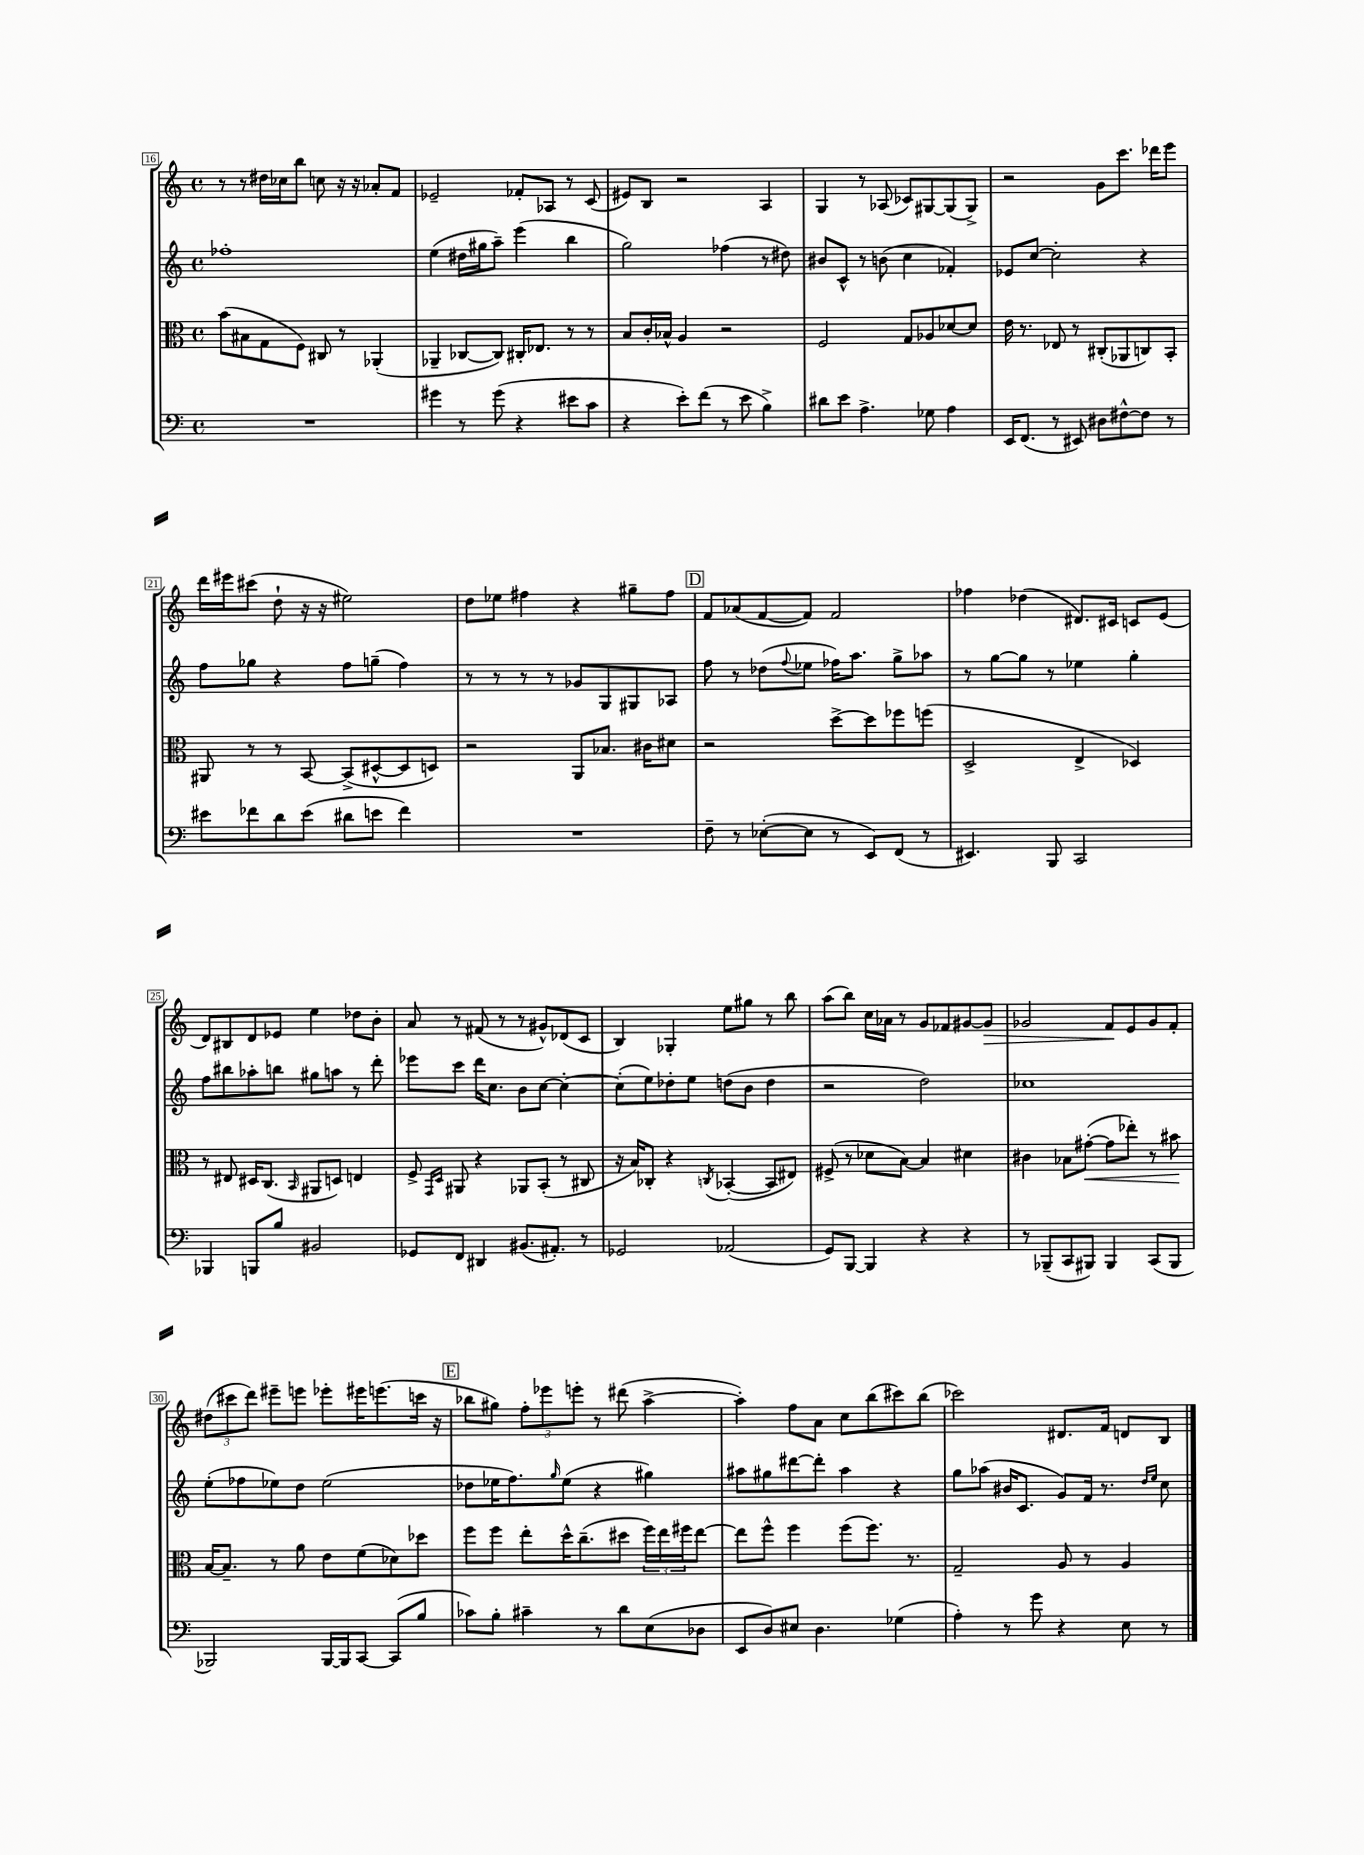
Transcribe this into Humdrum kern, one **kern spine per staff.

**kern	**kern	**kern	**kern
*staff4	*staff3	*staff2	*staff1
*clefF4	*clefC3	*clefG2	*clefG2
*k[]	*k[]	*k[]	*k[]
*M4/4	*M4/4	*M4/4	*M4/4
*met(c)	*met(c)	*met(c)	*met(c)
1r	(8b	1ff-'	8r
.	8B#	.	8r
.	8G	.	16dd#
.	.	.	16cc-
.	8F)	.	8bb
.	8C#	.	8cc
.	8r	.	16r
.	.	.	16r
.	(4AA-'	.	8a-'
.	.	.	8f
=	=	=	=
4g#	4AA-~	(4ee	2e-~
8r	[8C-	16dd#	.
.	.	16gg#	.
(8g#	8C-])	8aa~)	.
4r	16C#'	(4eee	8f-'
.	8.E-	.	.
.	.	.	8A-
8e#	8r	4bb	8r
8c	8r	.	(8c
=	=	=	=
4r	8B	2gg)	8e#)
.	16c'	.	8B
.	16B-^^	.	.
8e')	4A	.	2r
(8f	.	.	.
8r	2r	(4ff-	.
8e	.	.	.
4B^)	.	8r	4A
.	.	8dd#)	.
=	=	=	=
8d#	2F	8b#	4G
8e	.	8c^^	.
4.A^	.	8r	8r
.	.	(8b	(8A-
.	8G	4cc	8c-)
8G-	8A-	.	[8G#
4A	[8d-	4f-')	(8G#]
.	8d-]	.	8G#^)
=	=	=	=
16EE	16e	8e-	2r
(8.FF	8.r	.	.
.	.	[8cc	.
8r	8E-	2cc']	.
8EE#)	8r	.	.
8D#	(8C#'	.	8g
[8F#^^	8AA-	.	8.ccc
8F#]	8C)	4r	.
.	.	.	16ddd-
8r	8BB'	.	8eee
=	=	=	=
8e#	8AA#	8ff	16ddd
.	.	.	16eee#
8f-	8r	8gg-	(8ccc#
8d	8r	4r	8dd`
(8e#	[8BB	.	16r
.	.	.	16r
8d#	(8BB^]	8ff	2ee#)
8e	[8D#^^	(8gg~	.
4f-)	8D#]	4ff)	.
.	8D)	.	.
=	=	=	=
1r	2r	8r	8dd
.	.	8r	8ee-
.	.	8r	4ff#
.	.	8r	.
.	8AA	8g-	4r
.	8.B-	8G	.
.	.	8G#	8gg#~
.	16c#	.	.
.	8d#	8A-	8ff#
=	=	=	=
8F~	2r	8ff	8f
8r	.	8r	(8a-
([8E-'	.	(8dd-	[8f
.	.	8qqff	.
8E-]	.	8ee-	8f])
8r	[8dd^	16ff-)	2f
.	.	8.aa	.
8EE)	8dd]	.	.
(8FF	8ff-	8gg^	.
8r	(8ff	8aa-	.
=	=	=	=
4.EE#)	2D^	8r	4ff-
.	.	[8gg	.
.	.	8gg]	(4dd-
8BBB	.	8r	.
2CC	4E^	4ee-	8.d#)
.	.	.	16c#
.	4D-)	4gg'	8c
.	.	.	(8e
=	=	=	=
4BBB-	8r	8ff	8d)
.	8E#	8bb#	8B#
8BBB	16D#	8aa-'	8d
.	(8.C	.	.
8B	.	8bb	8e-
.	16qqBB	.	.
2BB#	8AA#	8gg#	4ee
.	8D)	8aa	.
.	4E	8r	8dd-
.	.	8ddd'	8b'
=	=	=	=
8GG-	8F^	8eee-	8a
.	16qqGG	.	.
.	16qqD	.	.
8FF	8AA#	8ccc	8r
4DD#	4r	16ddd	(8f#
.	.	8.cc	.
.	.	.	8r
(8.BB#	8AA-	8b	8r
.	(8BB'	[8cc	8g#^^)
8.AA#')	.	.	.
.	8r	4cc'_	(8d-
8r	8C#	.	8c
=	=	=	=
2GG-	16r	(8cc']	4B)
.	16B)	.	.
.	8C-'	8ee)	.
.	4r	8dd-'	4G-'
.	.	8ee	.
.	8qC	.	.
(2AA-	([4BB-'	(8dd	8ee
.	.	8b	8gg#
.	8BB-]	4dd	8r
.	8E#)	.	8bb
=	=	=	=
8GG)	(8F#^	2r	(8aa
[8BBB	8r	.	8bb)
4BBB]	8d-	.	16cc
.	.	.	16a-
.	[8B)	.	8r
4r	4B]	2dd)	8g
.	.	.	8f-
4r	4d#	.	[8g#
.	.	.	8g#]
=	=	=	=
8r	4c#	1cc-	2g-
(8BBB-~	.	.	.
8CC	8B-	.	.
8BBB#)	([8g#'	.	.
4BBB#	8g#]	.	8f
.	8ee-')	.	8e
(8CC	8r	.	8g-
8BBB#	8b#	.	8f'
=	=	=	=
2BBB-)	[16B	(8ee'	(12dd#
.	8.B~]	.	.
.	.	.	12ccc#
.	.	8ff-	.
.	.	.	12ddd)
.	8r	8ee-)	8eee#~
.	8a	8dd	8eee
[16BBB-	8e	(2ee-	8eee-'
16BBB-]	.	.	.
[8CC	(8f	.	16eee#
.	.	.	(8.eee
(8CC]	8d-)	.	.
8B	8dd-	.	16ccc
.	.	.	16r
=	=	=	=
8c-)	8ff	8dd-	8bb-
8B'	8ff	16ee-	8gg#)
.	.	8.ff)	.
4c#~	8ee'	.	12ff'
.	.	.	12eee-
.	.	16qqgg	.
.	16dd^^	(8ee-	.
.	.	.	12eee'
.	(8.cc~	.	.
8r	.	4r	8r
8d	8dd#	.	(8ddd#
(8E	24ff)	4gg#)	[4aa^
.	24ee	.	.
.	24ff#	.	.
8D-	[8ee	.	.
=	=	=	=
8EE	8ee]	8aa#	4aa'])
8D)	8ff^^	8gg#	.
8E#	4ff	[8ddd#	8ff
4.D	.	8ddd#']	8a
.	(8ff	4aa#	8cc
.	8.ff)	.	(8bb
(4G-	.	4r	8ccc#)
.	8.r	.	.
.	.	.	(8bb
=	=	=	=
4A')	2G~	8gg	2ccc-)
.	.	(8aa-	.
8r	.	16b#	.
.	.	8.c	.
8g	.	.	.
4r	8A	8g)	8.d#
.	8r	16f	.
.	.	8.r	16f
8E	4A	.	8d
.	.	16qqdd	.
.	.	16qqee	.
8r	.	8cc	8B
==	==	==	==
*-	*-	*-	*-
